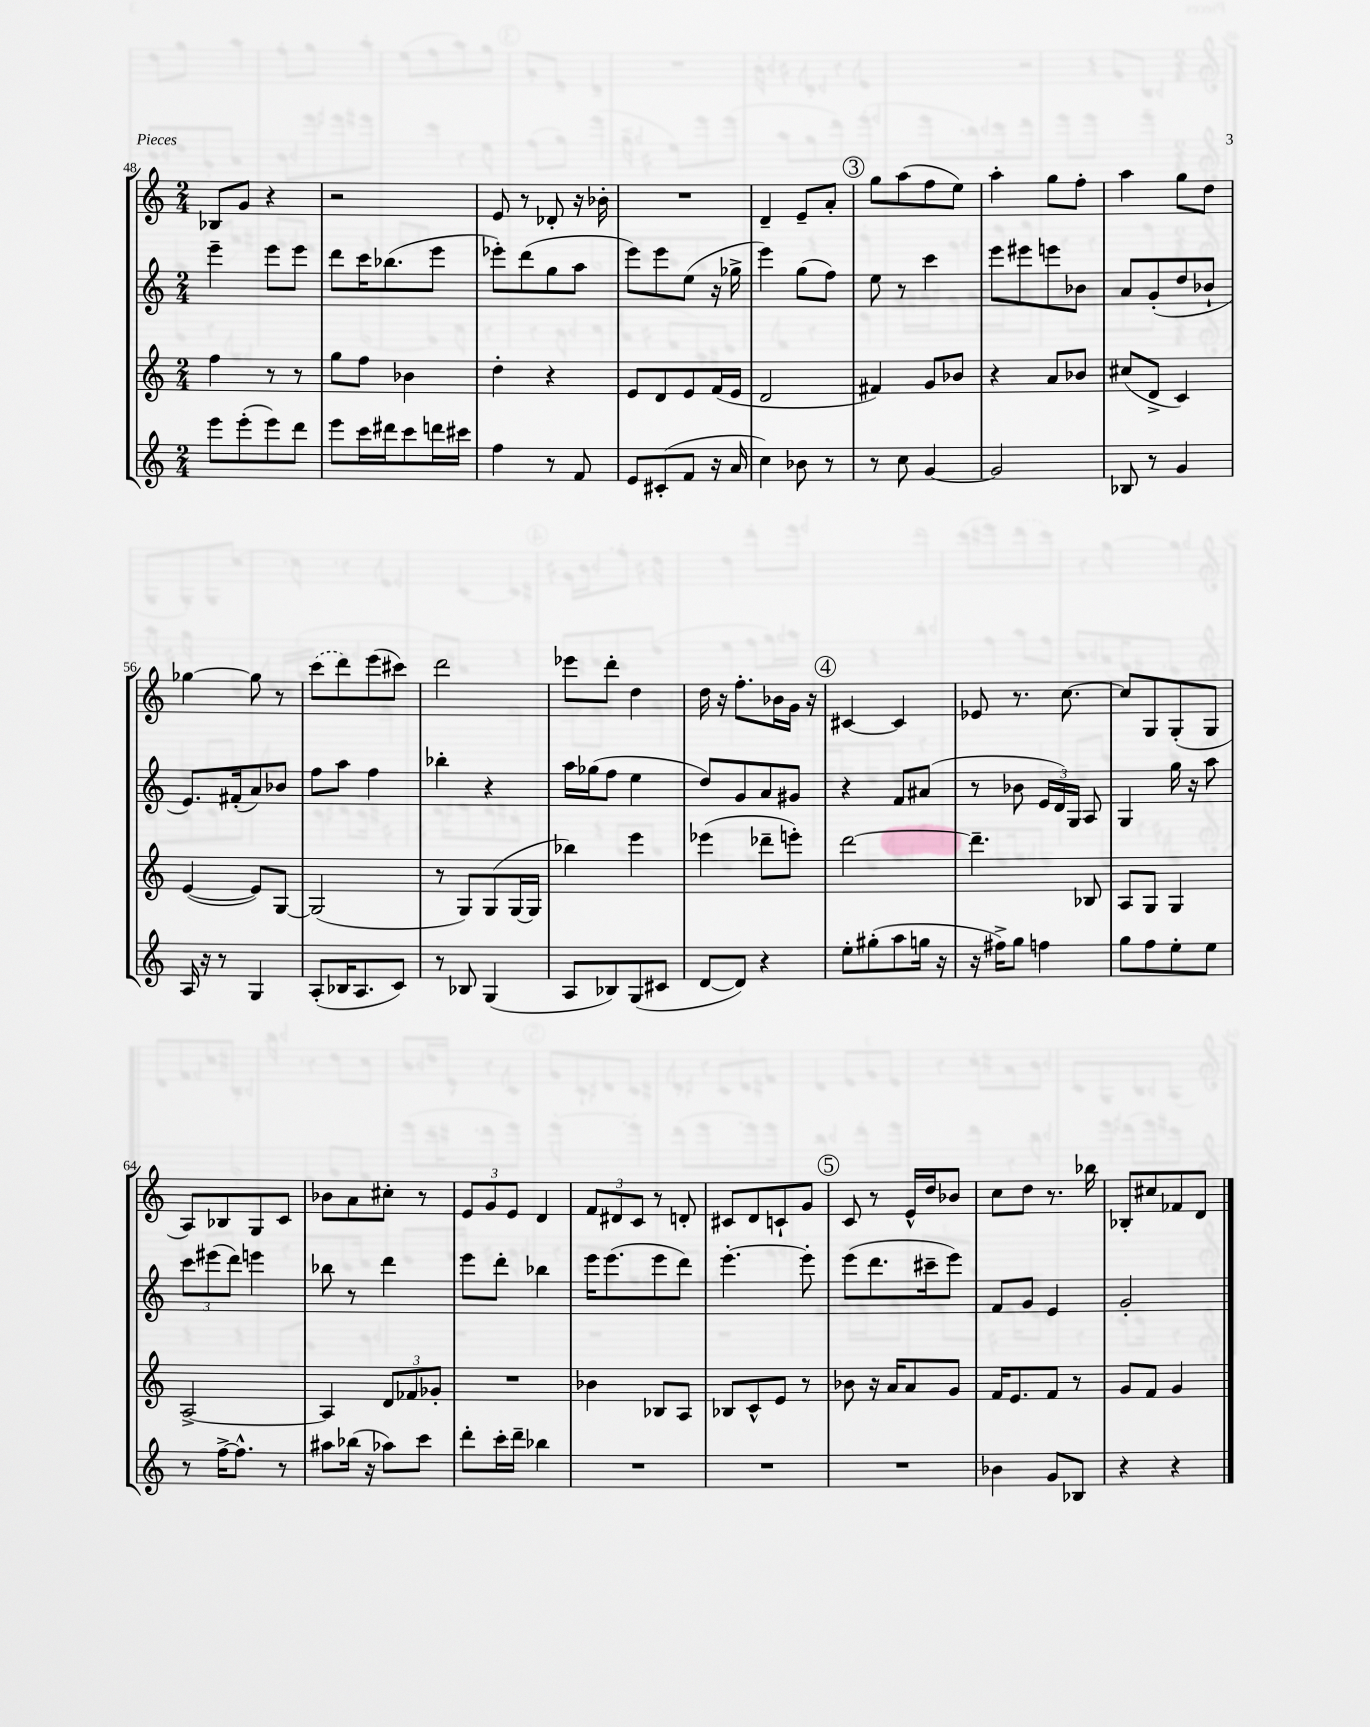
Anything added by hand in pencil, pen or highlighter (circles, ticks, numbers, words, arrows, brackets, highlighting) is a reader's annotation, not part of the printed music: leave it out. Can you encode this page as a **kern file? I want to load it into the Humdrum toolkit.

**kern	**kern	**kern	**kern
*part4	*part3	*part2	*part1
*staff4	*staff3	*staff2	*staff1
*clefG2	*clefG2	*clefG2	*clefG2
*k[]	*k[]	*k[]	*k[]
*M2/4	*M2/4	*M2/4	*M2/4
=48	=48	=48	=48
8eee\L	4ff\	4eee~\	8B-X/L
(8eee'\	.	.	8g/J
8eee\)	8r	8eee\L	4r
8ddd\J	8r	8eee\J	.
=49	=49	=49	=49
8eee\L	8gg\L	8ddd\L	2r
16ccc\L	8ff\J	16ccc\K	.
16ddd#X\J	.	(8.bb-X\	.
8ccc\	4b-X\	.	.
16dddn\L	.	8eee\J	.
16ccc#X\JJ	.	.	.
=50	=50	=50	=50
4ff\	4dd'\	8eee-X'\L)	8e/
.	.	(8ddd\	8r
8r	4r	8gg\	8d-X'/
8f/	.	8aa\J	16r
.	.	.	16b-X'\
=51	=51	=51	=51
8e/L	8e/L	8eee\L)	2r
(8c#X'/	8d/	8eee\	.
8f/J	8e/	(8ee\J	.
16r	(16f/L	16r	.
16a/	16e/JJ	16gg-X^\	.
=52	=52	=52	=52
4cc\)	2d/	4eee\)	4d~/
8b-X\	.	(8gg\L	8e~/L
8r	.	8ff\J)	8a'/J
!!LO:REH:place=s1:t=3
=53	=53	=53	=53
8r	4f#X/)	8ee\	8gg\L
8cc\	.	8r	(8aa\
[4g/	8g/L	4ccc\	8ff\
.	8b-X/J	.	8ee\J)
=54	=54	=54	=54
2g/]	4r	8eee\L	4aa'\
.	.	8eee#X\	.
.	8a/L	8eeen\	8gg\L
.	8b-X/J	8b-X\J	8ff'\J
=55	=55	=55	=55
8B-X/	(8cc#X/L	8a/L	4aa\
8r	8d^/J	(8g'/	.
4g/	4c/)	8dd/	8gg\L
.	.	8b-X`/J	8dd\J
!!LO:LB:g=z
=56	=56	=56	=56
16A/	([4e/	8.e/L)	[4gg-X\
16r	.	.	.
8r	.	.	.
.	.	(16f#X'/k	.
4G/	8e/L])	8a/)	8gg-\]
.	[8G/J	8b-X/J	8r
=57	=57	=57	=57
(8A'/L	(2G/]	8ff\L	(8ccc\L
16B-X/K	.	8aa\J	8ddd\)
8.A/	.	.	.
.	.	4ff\	(8eee\
8c/J)	.	.	8ccc#X\J)
=58	=58	=58	=58
8r	8r	4bb-X'\	2ddd\
8B-X/	8G/L)	.	.
(4G/	(8G/	4r	.
.	[16G/L	.	.
.	16G/JJ]	.	.
=59	=59	=59	=59
8A/L	4bb-X\)	16aa\LL	8eee-X\L
.	.	(16gg-X\J	.
8B-X/)	.	8ff\J	8ddd'\J
(8G/	4eee\	4ee\	4dd\
8c#X/J	.	.	.
=60	=60	=60	=60
[8d/L	(4eee-X\	8dd/L)	16dd\
.	.	.	16r
8d/J])	.	8g/	8.ff'\L
4r	8ddd-X~\L	8a/	.
.	.	.	16b-X\L
.	8eeen'\J)	8g#X/J	16g\JJ
.	.	.	16r
!!LO:REH:place=s1:t=4
=61	=61	=61	=61
8ee'\L	[2ddd\	4r	[4c#X/
(8gg#X'\	.	.	.
8aa\	.	8f/L	4c#/]
16ggn\Jk	.	(8a#X/J	.
16r	.	.	.
=62	=62	=62	=62
16r	4.ddd~\]	8r	8e-X/
16ff#X^\KL)	.	.	.
8gg\J	.	8b-X\	8.r
4ffn\	.	24e/LL	.
.	.	24d/)	.
.	.	.	[8.cc\
.	.	24G/JJ	.
.	8B-X/	8A/	.
=63	=63	=63	=63
8gg\L	8A/L	4G/	8cc/L]
8ff\	8G/J	.	8G/
8ee'\	4G/	16gg\	(8G'/
.	.	16r	.
8ee\J	.	8aa\	8G/J
!!LO:LB:g=z
=64	=64	=64	=64
8r	[2A^/	12ccc\L	8A/L)
.	.	(12eee#X\	.
[16ff^\KL	.	.	8B-X/
.	.	12ddd\J)	.
8.ff^^\J]	.	.	.
.	.	4eeen\	8G/
8r	.	.	8c/J
=65	=65	=65	=65
8aa#X\L	4A/]	8bb-X\	8b-X\L
(16bb-X\Jk	.	8r	8a\
16r	.	.	.
8aa-X\L)	12d/L	4ddd\	8cc#X'\J
.	12f-X/	.	.
8ccc\J	.	.	8r
.	12g-X'/J	.	.
=66	=66	=66	=66
8ddd'\L	2r	8eee\L	12e/L
.	.	.	12g/
16ccc'\L	.	8ddd'\J	.
.	.	.	12e/J
16ddd~\JJ	.	.	.
4bb-X\	.	4bb-X\	4d/
=67	=67	=67	=67
2r	4b-X\	16eee\KL	12f/L
.	.	(8.eee\	.
.	.	.	12d#X/
.	.	.	12c/J
.	8B-X/L	8eee\	8r
.	8A/J	8ddd\J)	8dn'/
=68	=68	=68	=68
2r	8B-X/L	[4.eee'\	8c#X/L
.	8c^^/	.	8d/
.	8e/J	.	8cn`/
.	8r	8eee'\]	8g/J
!!LO:REH:place=s1:t=5
=69	=69	=69	=69
2r	8b-X\	(8eee\L	8c/
.	16r	8.ddd\	8r
.	16a/KL	.	.
.	8a/	.	16e^^/LL
.	.	16ccc#X~\k	16dd/J
.	8g/J	8eee\J)	8b-X/J
=70	=70	=70	=70
4b-X\	16f/KL	8f/L	8cc\L
.	8.e/	.	.
.	.	8g/J	8dd\J
8g/L	8f/J	4e/	8.r
8B-X/J	8r	.	.
.	.	.	16bb-X\
=71	=71	=71	=71
4r	8g/L	2g'/	8B-X'/L
.	8f/J	.	8cc#X/
4r	4g/	.	8f-X/
.	.	.	8d/J
==	==	==	==
*-	*-	*-	*-
